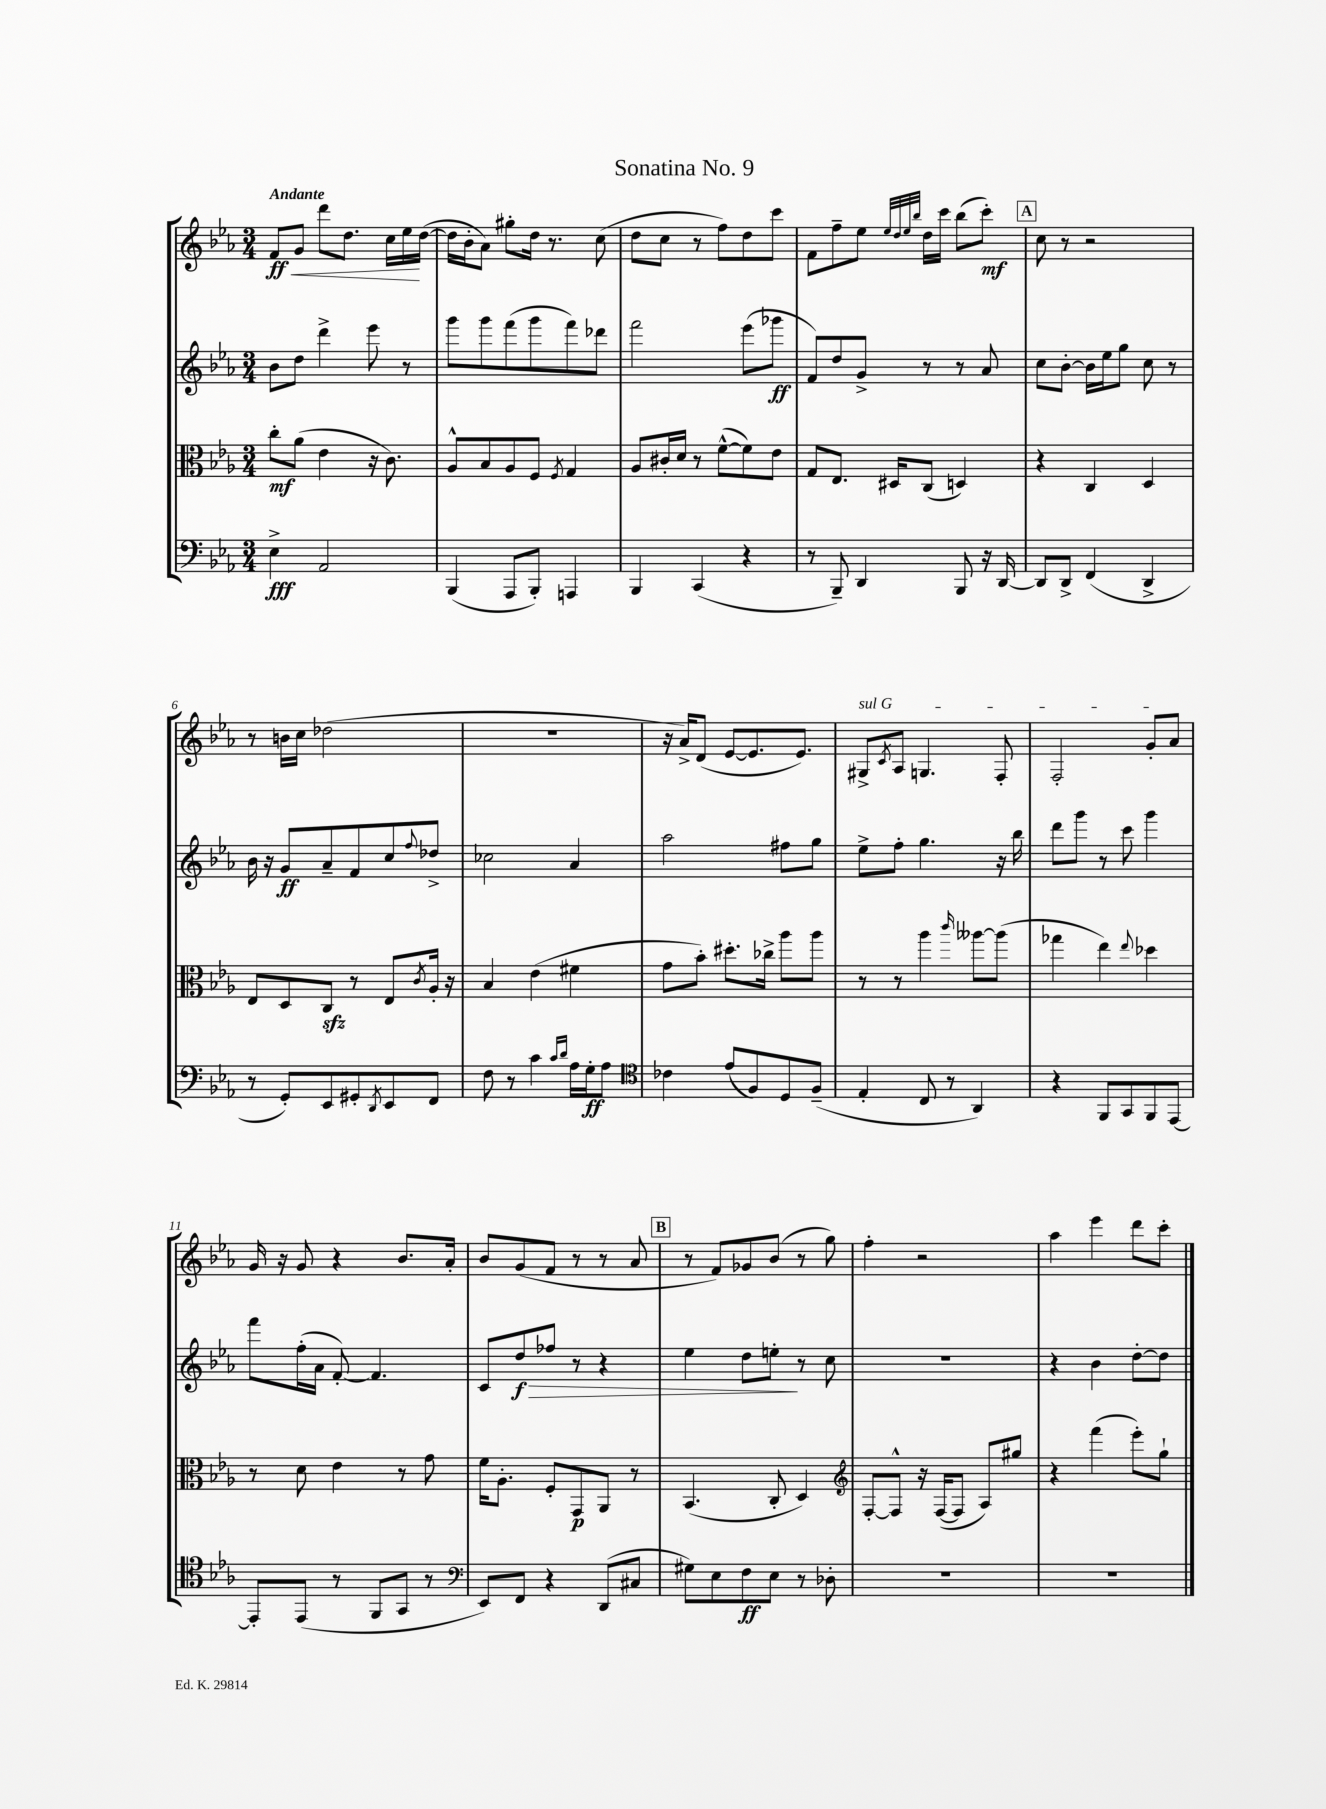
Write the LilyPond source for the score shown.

\header { title = "Sonatina No. 9" }
<<
\new StaffGroup <<
\new Staff = "s0" {
    \clef treble \key ees \major \numericTimeSignature \time 3/4 \tempo "Andante"
    f'8\ff\< g'8 d'''8 d''8. c''16 ees''16\! d''16~( |
    d''16 bes'16-. aes'8) gis''8-. d''16 r8. c''8( |
    d''8 c''8 r8 f''8) d''8 c'''8 |
    f'8 f''8-- ees''8 \grace { ees''32 d''32 ees''32 bes''32 } d''16 c'''16 bes''8( c'''8-.\mf) |
    \mark \markup { \box "A" } c''8 r8 r2 |
    r8 b'16 c''16 des''2( |
    R2. |
    r16 aes'16->) d'8( ees'8~ ees'8. ees'8.) |
    \once \override TextSpanner.bound-details.left.text = \markup { \italic "sul G" } gis8->\startTextSpan \acciaccatura { c'8 } aes8 g4. f8-. |
    f2-. g'8-. aes'8\stopTextSpan |
    g'16 r16 g'8 r4 bes'8. aes'16-. |
    bes'8 g'8( f'8 r8 r8 aes'8 |
    \mark \markup { \box "B" } r8 f'8) ges'8 bes'8( r8 g''8) |
    f''4-. r2 |
    aes''4 ees'''4 d'''8 c'''8-. \bar "|." |
}
\new Staff = "s1" {
    \clef treble \key ees \major \numericTimeSignature \time 3/4
    bes'8 d''8 d'''4-> ees'''8 r8 |
    g'''8 g'''8 f'''8( g'''8 f'''8) des'''8 |
    f'''2 ees'''8( ges'''8\ff |
    f'8) d''8 g'8-> r8 r8 aes'8 |
    \mark \markup { \box "A" } c''8 bes'8~-. bes'16 ees''16 g''8 c''8 r8 |
    bes'16 r16 g'8\ff aes'8-- f'8 c''8 \appoggiatura { f''8 } des''8-> |
    ces''2 aes'4 |
    aes''2 fis''8 g''8 |
    ees''8-> f''8-. g''4. r16 bes''16 |
    d'''8 g'''8 r8 c'''8 g'''4 |
    f'''8 f''16-.( aes'16 f'8~-.) f'4. |
    c'8 d''8\f\> fes''8 r8 r4 |
    \mark \markup { \box "B" } ees''4 d''8 e''8-.\! r8 c''8 |
    R2. |
    r4 bes'4 d''8~-. d''8 \bar "|." |
}
\new Staff = "s2" {
    \clef alto \key ees \major \numericTimeSignature \time 3/4
    c''8-.\mf aes'8( ees'4 r16 c'8.) |
    aes8-^ bes8 aes8 f8 \acciaccatura { f8 } g4 |
    aes8 cis'16-. d'16 r8 f'8~-^( f'8) ees'8 |
    g8 ees8. dis16 c8( d4) |
    \mark \markup { \box "A" } r4 c4 d4 |
    ees8 d8 c8\sfz r8 ees8 \acciaccatura { c'8 } aes16-. r16 |
    bes4 ees'4( fis'4 |
    g'8 bes'8-.) dis''8.-. ces''16-> aes''8 aes''8 |
    r8 r8 aes''4 \grace { c'''16 } aeses''8~ aeses''8( |
    ges''4 ees''4) \appoggiatura { ees''8 } des''4 |
    r8 d'8 ees'4 r8 g'8 |
    f'16 aes8.-. f8-. g,8\p aes,8 r8 |
    \mark \markup { \box "B" } bes,4.( c8-. d4) |
    \clef treble f8~-. f8-^ r16 f16~( f8 aes8) gis''8 |
    r4 f'''4( ees'''8-.) g''8-! \bar "|." |
}
\new Staff = "s3" {
    \clef bass \key ees \major \numericTimeSignature \time 3/4
    ees4->\fff aes,2 |
    bes,,4( aes,,8 bes,,8-.) a,,4 |
    bes,,4 c,4( r4 |
    r8 bes,,8--) d,4 bes,,8 r16 d,16~ |
    \mark \markup { \box "A" } d,8 d,8-> f,4( d,4-> |
    r8 g,8-.) ees,8 gis,8-. \acciaccatura { d,8 } ees,8 f,8 |
    f8 r8 c'4 \grace { c'16 d'16 } aes16 g16-.\ff aes8 |
    \clef tenor ces'4 ees'8( f8) d8 f8--( |
    ees4-. c8 r8 aes,4) |
    r4 f,8 g,8 f,8 ees,8~ |
    ees,8-. ees,8( r8 f,8 g,8 r8 |
    \clef bass ees,8) f,8 r4 d,8( cis8 |
    \mark \markup { \box "B" } gis8) ees8 f8\ff ees8 r8 des8-. |
    R2. |
    R2. \bar "|." |
}
>>
>>
